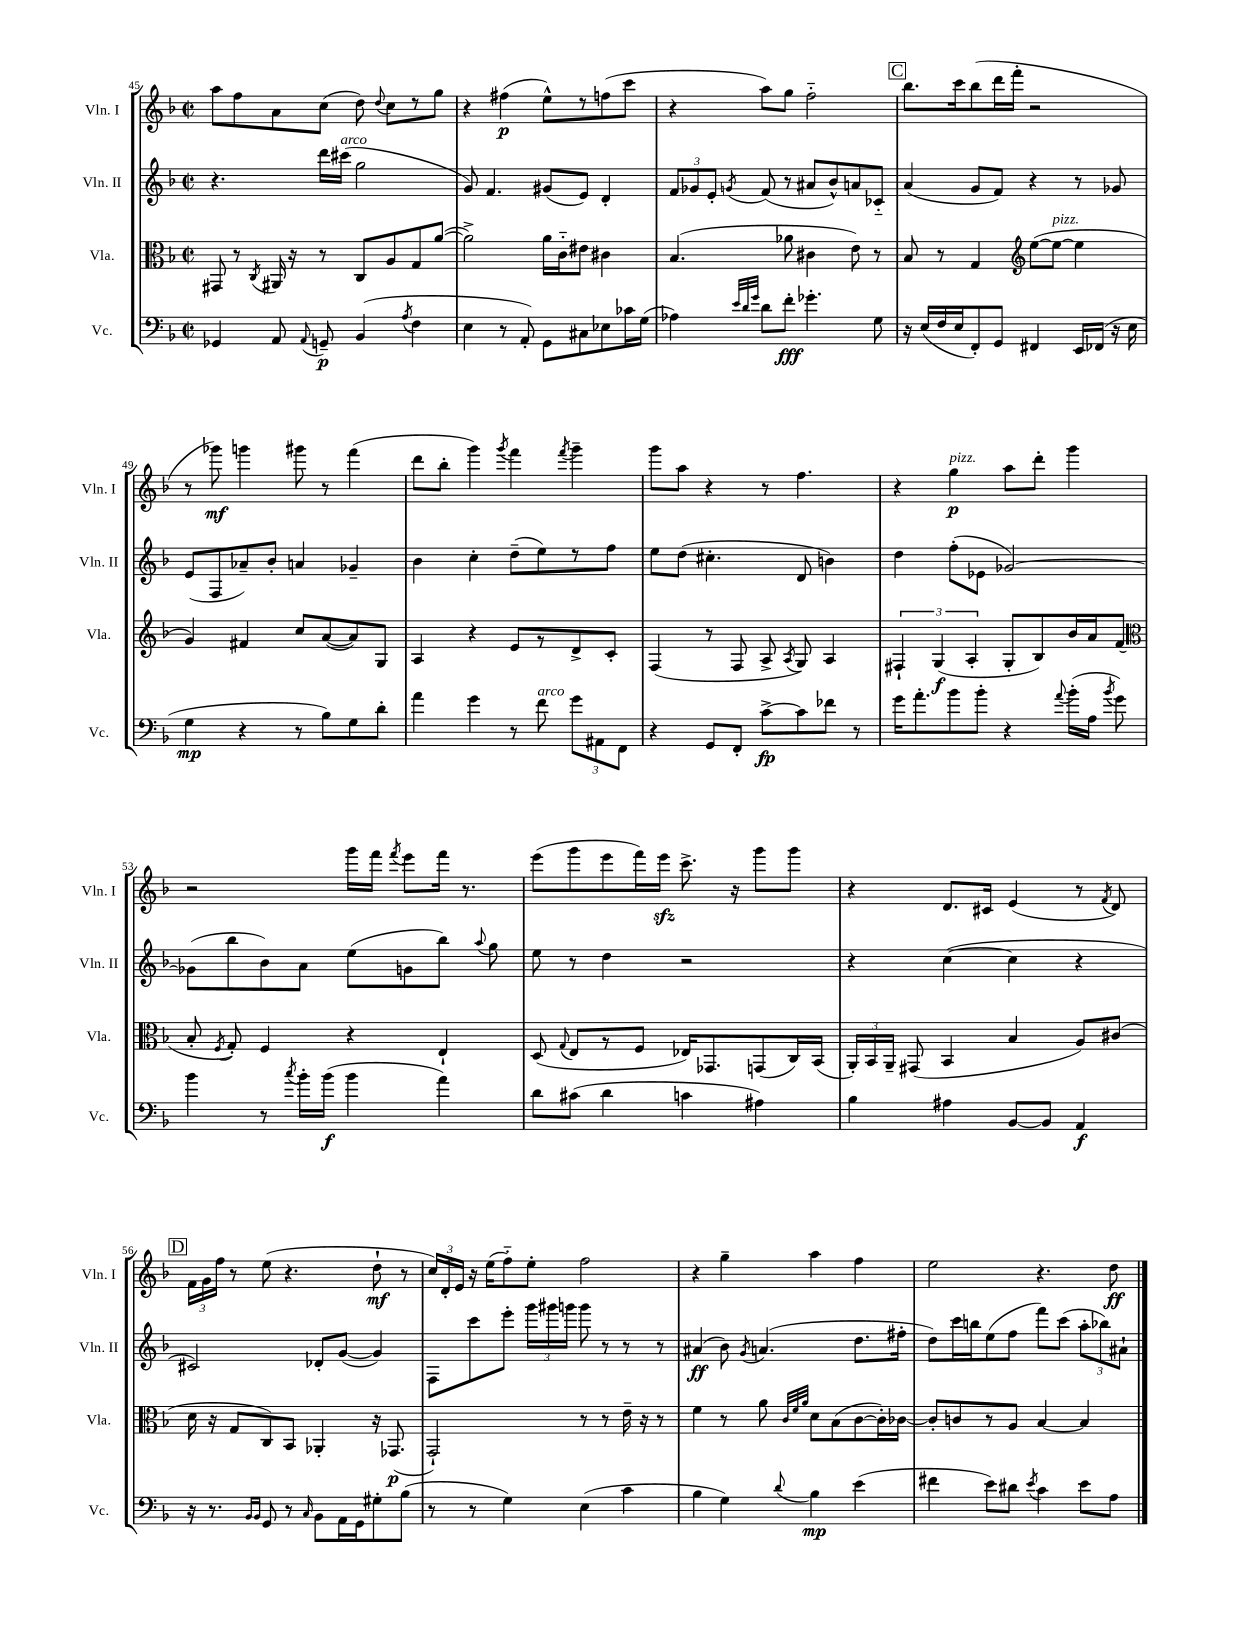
<<
\new StaffGroup <<
\new Staff = "s0" \with { instrumentName = "Vln. I" shortInstrumentName = "Vln. I" } {
    \clef treble \key f \major \defaultTimeSignature \time 2/2
    \autoBeamOff a''8[ f''8 a'8 c''8]( d''8) \appoggiatura { d''8 } c''8[ r8 g''8] |
    r4 fis''4\p( e''8[-^) r8 f''8( c'''8] |
    r4 a''8[) g''8] f''2-_ |
    \mark \markup { \box "C" } bes''8.[ c'''16 bes''8( d'''16 f'''16]-. r2 |
    r8 ges'''8\mf) g'''4 gis'''8 r8 f'''4( |
    d'''8[ bes''8]-. g'''4) \acciaccatura { g'''8 } f'''4 \acciaccatura { f'''8 } g'''4-- |
    g'''8[ a''8] r4 r8 f''4. |
    r4 g''4\p^\markup { \italic "pizz." } a''8[ d'''8]-. g'''4 |
    r2 g'''16[ f'''16] \acciaccatura { f'''8 } e'''8[ f'''16] r8. |
    e'''8[( g'''8 e'''8 f'''16) e'''16]\sfz c'''8.-> r16 g'''8[ g'''8] |
    r4 d'8.[ cis'16] e'4( r8 \acciaccatura { f'8 } d'8) |
    \mark \markup { \box "D" } \tuplet 3/2 { f'16[ g'16 f''16] } r8 e''8( r4. d''8-!\mf r8 |
    \tuplet 3/2 { c''16[) d'16-. e'16] } r16 e''16[( f''8-_) e''8]-. f''2 |
    r4 g''4-- a''4 f''4 |
    e''2 r4. d''8\ff \bar "|." |
}
\new Staff = "s1" \with { instrumentName = "Vln. II" shortInstrumentName = "Vln. II" } {
    \clef treble \key f \major \defaultTimeSignature \time 2/2
    \autoBeamOff r4. d'''16[ cis'''16]^\markup { \italic "arco" }( g''2 |
    g'8) f'4. gis'8[( e'8]) d'4-. |
    \tuplet 3/2 { f'8[ ges'8 e'8]-. } \acciaccatura { g'8 } f'8( r8 ais'8[ bes'8-^) a'8 ces'8]-_ |
    \mark \markup { \box "C" } a'4( g'8[ f'8]) r4 r8 ges'8 |
    e'8[( f8 aes'8--) bes'8]-. a'4 ges'4-- |
    bes'4 c''4-. d''8[--( e''8) r8 f''8] |
    e''8[ d''8]( cis''4.-. d'8 b'4) |
    d''4 f''8[-.( ees'8] ges'2~) |
    ges'8[( bes''8 bes'8) a'8] e''8[( g'8 bes''8]) \appoggiatura { a''8 } g''8 |
    e''8 r8 d''4 r2 |
    r4 c''4~( c''4 r4 |
    \mark \markup { \box "D" } cis'2) des'8[-. g'8]~( g'4) |
    f8[ c'''8 e'''8]-. \tuplet 3/2 { g'''16[ gis'''16 g'''16] } g'''8 r8 r8 r8 |
    ais'4\ff( bes'8) \acciaccatura { g'8 } a'4.( d''8.[ fis''16]-. |
    d''8[) c'''16 b''16 e''8( f''8] f'''8[) c'''8]( \tuplet 3/2 { a''8[-. bes''8) ais'8]-! } \bar "|." |
}
\new Staff = "s2" \with { instrumentName = "Vla." shortInstrumentName = "Vla." } {
    \clef alto \key f \major \defaultTimeSignature \time 2/2
    \autoBeamOff gis,8 r8 \acciaccatura { c8 } ais,16 r16 r8 c8[ a8 g8 a'8]~( |
    a'2->) a'16[ c'16-_ eis'8] cis'4 |
    bes4.( aes'8 cis'4 e'8) r8 |
    \mark \markup { \box "C" } bes8 r8 g4 \clef treble e''8[~( e''8]~^\markup { \italic "pizz." } e''4 |
    g'4) fis'4 c''8[ a'8~( a'8) g8] |
    a4 r4 e'8[ r8 d'8-> c'8]-. |
    f4( r8 f8 a8-> \acciaccatura { a8 } g8) a4 |
    \tuplet 3/2 { fis4-! g4\f( a4-. } g8[-. bes8) bes'16 a'16 f'8]( |
    \clef alto bes8-. \acciaccatura { f8 } g8-.) f4 r4 e4-! |
    d8( \appoggiatura { g8 } e8[ r8 f8] ees16[) ges,8. g,8( c16) bes,16]( |
    \tuplet 3/2 { a,16[-.) bes,16 a,16]-- } gis,8( bes,4 bes4 a8[) cis'8]( |
    \mark \markup { \box "D" } d'16 r16 g8[ c8) bes,8] aes,4-. r16 ges,8.\p( |
    g,2-!) r8 r8 e'16-- r16 r8 |
    f'4 r8 a'8 \grace { c'32[ f'32 a'32] } d'8[ bes8( c'8~ c'16-.) ces'16]~ |
    ces'8[-. c'8 r8 a8] bes4~ bes4 \bar "|." |
}
\new Staff = "s3" \with { instrumentName = "Vc." shortInstrumentName = "Vc." } {
    \clef bass \key f \major \defaultTimeSignature \time 2/2
    \autoBeamOff ges,4 a,8 \appoggiatura { a,8 } g,8--\p bes,4( \acciaccatura { a8 } f4 |
    e4 r8 a,8-.) g,8[ cis8 ees8 ces'16 g16]( |
    aes4) \grace { e'32[ d'32 g'32] } d'8[ f'8]-.\fff ges'4.-. g8 |
    \mark \markup { \box "C" } r16 e16[( f16 e16 f,8-.) g,8] fis,4 e,16[ fes,16]( r16 e16 |
    g4\mp r4 r8 bes8[) g8 d'8]-. |
    a'4 g'4 r8 f'8^\markup { \italic "arco" } \tuplet 3/2 { g'8[ ais,8 f,8] } |
    r4 g,8[ f,8]-. c'8[~->\fp c'8 fes'8] r8 |
    g'16[ a'8.-. bes'8 bes'8]-. r4 \appoggiatura { a'8 } bes'16[-.( a16] \acciaccatura { bes'8 } g'8) |
    bes'4 r8 \acciaccatura { c''8 } bes'16[-. bes'16]\f( bes'4 a'4) |
    d'8[ cis'8]( d'4 c'4 ais4) |
    bes4 ais4 bes,8[~ bes,8] a,4\f |
    \mark \markup { \box "D" } r16 r8. \grace { bes,16[ bes,16] } g,8 r8 \grace { c16 } bes,8[ a,16 g,16 gis8-. bes8]( |
    r8 r8 g4) e4( c'4 |
    bes4 g4) \appoggiatura { d'8 } bes4\mp e'4( |
    fis'4 e'8[) dis'8] \acciaccatura { e'8 } c'4 e'8[ a8] \bar "|." |
}
>>
>>
\layout { \context { \Score currentBarNumber = #45 } }
